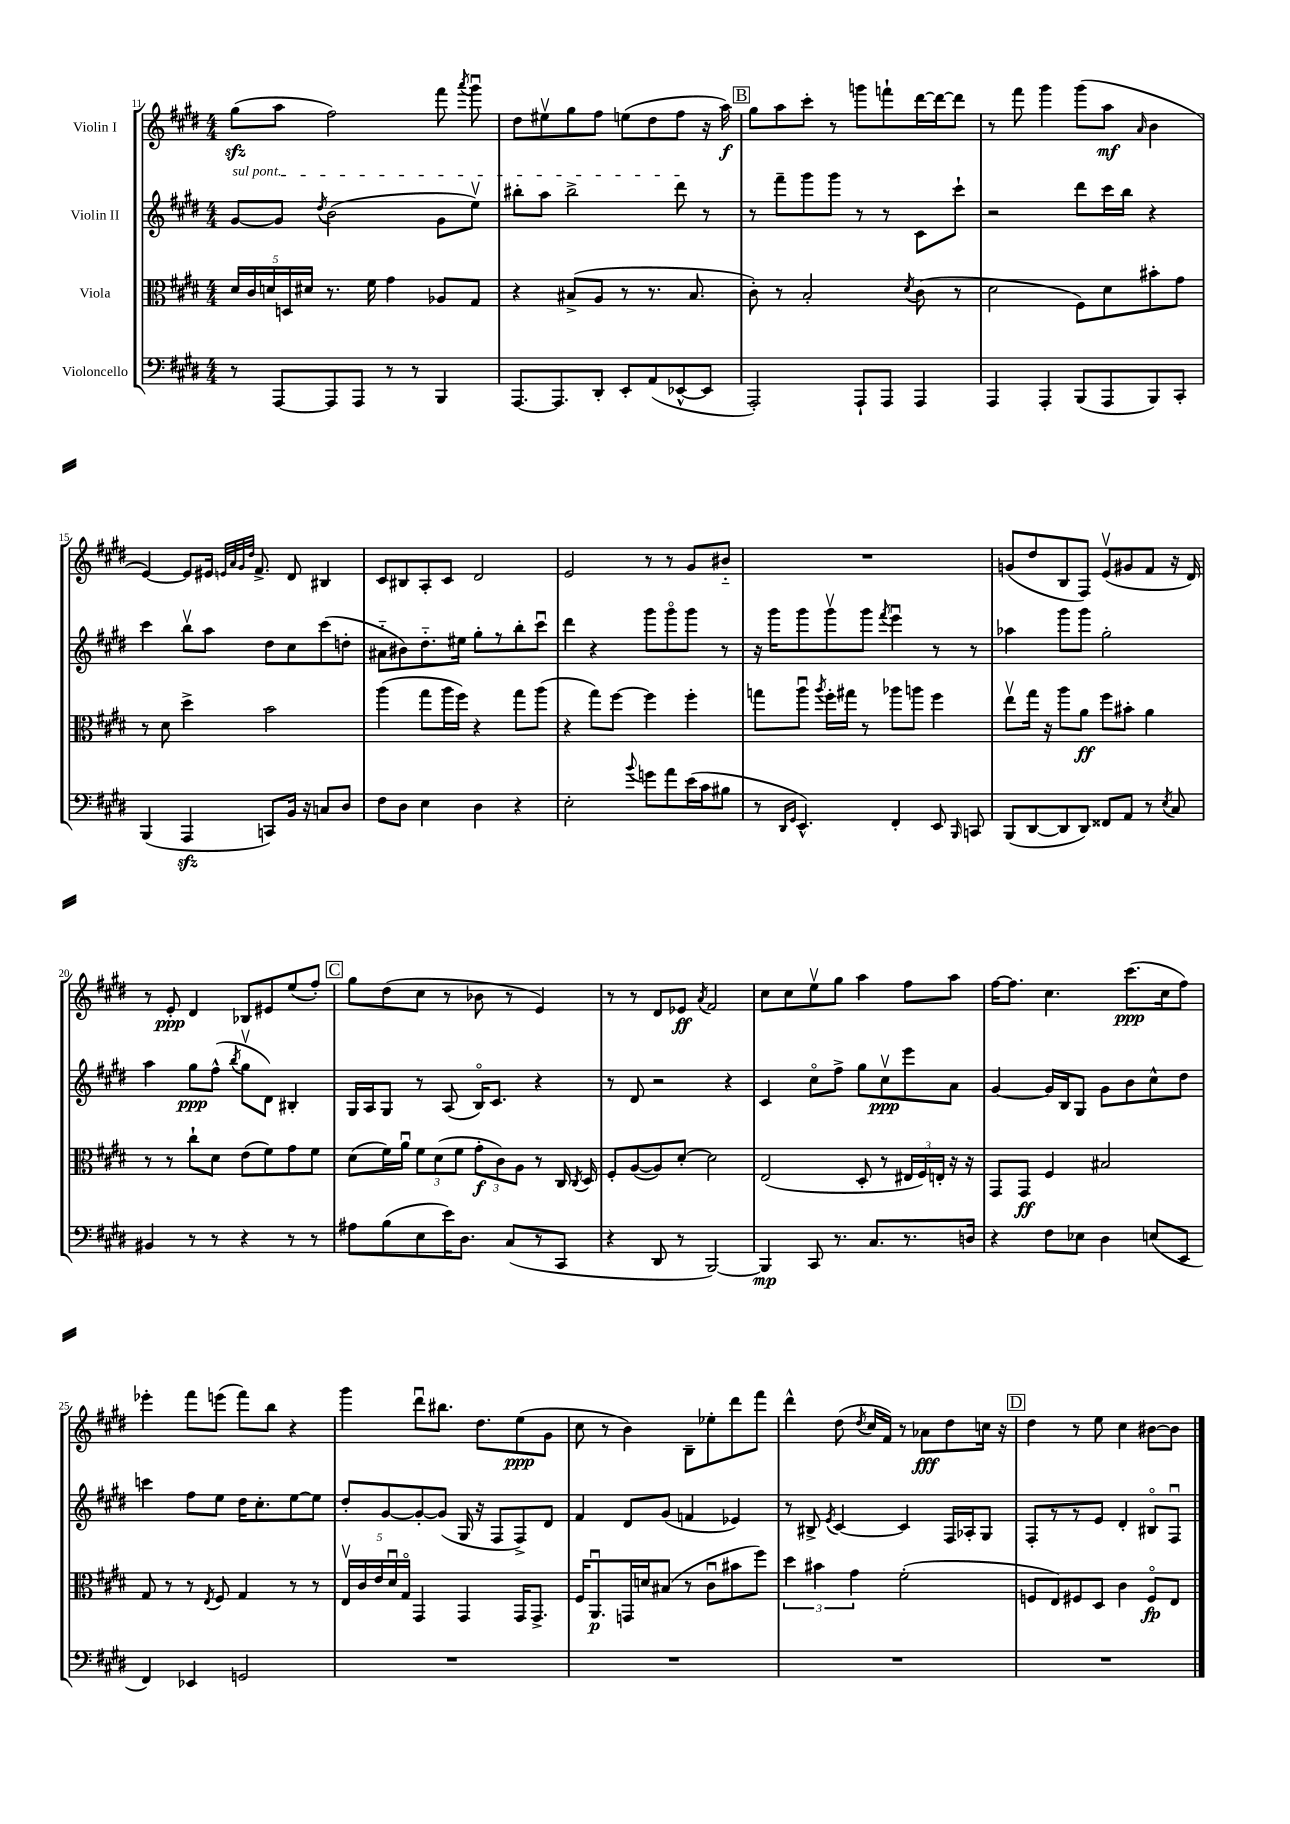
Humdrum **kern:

**kern	**dynam	**kern	**dynam	**kern	**dynam	**kern	**dynam
*part4	*part4	*part3	*part3	*part2	*part2	*part1	*part1
*staff4	*staff4	*staff3	*staff3	*staff2	*staff2	*staff1	*staff1
*I"Violoncello	*	*I"Viola	*	*I"Violin II	*	*I"Violin I	*
*clefF4	*	*clefC3	*	*clefG2	*	*clefG2	*
*k[f#c#g#d#]	*	*k[f#c#g#d#]	*	*k[f#c#g#d#]	*	*k[f#c#g#d#]	*
*M4/4	*	*M4/4	*	*M4/4	*	*M4/4	*
=11	=11	=11	=11	=11	=11	=11	=11
!	!	!	!	!LO:TX:a:i:t=sul pont.	!	!	!
8r	.	20d#/LL	.	[8g#/L	.	(8gg#zz\L	.
.	.	20c#/	.	.	.	.	.
.	.	20dn/	.	.	.	.	.
[8AAA/L	.	.	.	8g#/J]	.	8aa\J	.
.	.	20Dn/	.	.	.	.	.
.	.	20d#X/JJ	.	.	.	.	.
.	.	.	.	8qdd#/	.	.	.
8AAA/]	.	8.r	.	(2b\	.	2ff#\)	.
8AAA/J	.	.	.	.	.	.	.
.	.	16f#\	.	.	.	.	.
8r	.	4g#\	.	.	.	.	.
8r	.	.	.	.	.	.	.
4BBB/	.	8A-X/L	.	8g#\L	.	8fff#\	.
.	.	.	.	.	.	8qaaa/	.
.	.	8G#/J	.	8eev\J)	.	8ggg#u\	.
=12	=12	=12	=12	=12	=12	=12	=12
[8.AAA/L	.	4r	.	8bb#X'\L	.	8dd#\L	.
.	.	.	.	8aa\J	.	8ee#Xv\	.
8.AAA/]	.	.	.	.	.	.	.
.	.	(8B#X^/L	.	2bb#^\	.	8gg#\	.
8DD#'/J	.	8A/J	.	.	.	8ff#\J	.
8EE'/L	.	8r	.	.	.	(8een\L	.
(8AA/	.	8.r	.	.	.	8dd#\	.
[8EE-X^^/	.	.	.	8ddd#\	.	8ff#\J	.
.	.	8.B#/	.	.	.	.	.
8EE-/J]	.	.	.	8r	.	16r	.
.	.	.	.	.	.	16aa\)	f
!!LO:REH:place=s1:t=B
=13	=13	=13	=13	=13	=13	=13	=13
2AAA'/)	.	8c#'\)	.	8r	.	8gg#\L	.
.	.	8r	.	8fff#~\L	.	8aa\	.
.	.	2B'/	.	8ggg#\	.	8ccc#'\J	.
.	.	.	.	8ggg#\J	.	8r	.
8AAA`/L	.	.	.	8r	.	8gggn\L	.
8AAA/J	.	.	.	8r	.	8fffn`\	.
.	.	8qd#/	.	.	.	.	.
4AAA/	.	(8c#\	.	8c#\L	.	[16ddd#\L	.
.	.	.	.	.	.	16ddd#\J_	.
.	.	8r	.	8ccc#`\J	.	8ddd#\J]	.
=14	=14	=14	=14	=14	=14	=14	=14
4AAA/	.	2d#\	.	2r	.	8r	.
.	.	.	.	.	.	8fff#\	.
4AAA'/	.	.	.	.	.	4ggg#\	.
(8BBB/L	.	8F#\L)	.	8ddd#\L	.	(8ggg#\L	.
8AAA/	.	8d#\	.	16ccc#\L	.	8aa\J	mf
.	.	.	.	16bb\JJ	.	.	.
.	.	.	.	.	.	16qqa/	.
8BBB/)	.	8b#X'\	.	4r	.	4b\	.
8CC#'/J	.	8g#\J	.	.	.	.	.
!!LO:LB:g=z
=15	=15	=15	=15	=15	=15	=15	=15
(4BBB/	.	8r	.	4ccc#\	.	[4e/)	.
.	.	8d#\	.	.	.	.	.
4AAAzz/	.	4dd#^\	.	8bbv\L	.	8e/L]	.
.	.	.	.	8aa\J	.	16e#X/Jk	.
.	.	.	.	.	.	32qqen/LLL	.
.	.	.	.	.	.	32qqa/	.
.	.	.	.	.	.	32qqg#/	.
.	.	.	.	.	.	32qqdd#/JJJ	.
.	.	.	.	.	.	8.f#^/	.
8CCn/L)	.	2b\	.	8dd#\L	.	.	.
16BB/Jk	.	.	.	8cc#\	.	8d#/	.
16r	.	.	.	.	.	.	.
8Cn/L	.	.	.	(8ccc#\	.	4B#X/	.
8D#/J	.	.	.	8ddn'\J	.	.	.
=16	=16	=16	=16	=16	=16	=16	=16
8F#\L	.	(4aa\	.	8a#X\L	.	8c#/L	.
8D#\J	.	.	.	8b#X\)	.	8B#X/	.
4E\	.	8gg#\L	.	8.dd#\	.	8A'/	.
.	.	16aa\L	.	.	.	8c#/J	.
.	.	16ff#\JJ)	.	16ee#X\Jk	.	.	.
4D#\	.	4r	.	8gg#'\L	.	2d#/	.
.	.	.	.	8r	.	.	.
4r	.	8gg#\L	.	8bb'\	.	.	.
.	.	(8aa\J	.	8ccc#u\J	.	.	.
=17	=17	=17	=17	=17	=17	=17	=17
2E'\	.	4r	.	4ddd#\	.	2e/	.
.	.	8gg#\L)	.	4r	.	.	.
.	.	[8ff#\J	.	.	.	.	.
8qqb/	.	.	.	.	.	.	.
8gn\L	.	4ff#\]	.	8ggg#\L	.	8r	.
8a\	.	.	.	8ggg#\	.	8r	.
(16e\L	.	4ff#'\	.	8ggg#\J	.	8g#/L	.
16c#\J	.	.	.	.	.	.	.
8B#X\J	.	.	.	8r	.	8b#X/J	.
=18	=18	=18	=18	=18	=18	=18	=18
8r	.	8ggn\L	.	16r	.	1r	.
.	.	.	.	16ggg#\KL	.	.	.
16qqDD#/LL	.	.	.	.	.	.	.
16qqGG#/JJ	.	.	.	.	.	.	.
4.EE^^/)	.	8aau\J	.	8ggg#\	.	.	.
.	.	8qaa/	.	.	.	.	.
.	.	16ff#'\LL	.	8ggg#v\	.	.	.
.	.	16gg#X\JJ	.	.	.	.	.
.	.	8r	.	8ggg#\J	.	.	.
.	.	.	.	8qfff#/	.	.	.
4FF#'/	.	8aa-X\L	.	4eeeu\	.	.	.
.	.	8aan\J	.	.	.	.	.
8EE/	.	4ff#\	.	8r	.	.	.
16qqBBB/	.	.	.	.	.	.	.
8CCn/	.	.	.	8r	.	.	.
=19	=19	=19	=19	=19	=19	=19	=19
(8BBB/L	.	8eev\L	.	4aa-X\	.	(8gn/L	.
[8DD#/	.	16gg#\Jk	.	.	.	8dd#/	.
.	.	16r	.	.	.	.	.
8DD#/]	.	8aa\L	.	8ggg#\L	.	8B/	.
8DD#/J)	.	8a\J	ff	8ggg#\J	.	8F#/J)	.
8FF##X/L	.	8ff#\L	.	2gg#'\	.	(8ev/L	.
8AA/J	.	8b#X'\J	.	.	.	8g#X/	.
8r	.	4a\	.	.	.	8f#/J	.
8qE/	.	.	.	.	.	.	.
8C#/	.	.	.	.	.	16r	.
.	.	.	.	.	.	16d#/)	.
!!LO:LB:g=z
=20	=20	=20	=20	=20	=20	=20	=20
4BB#X/	.	8r	.	4aa\	.	8r	.
.	.	8r	.	.	.	8e'/	ppp
8r	.	8cc#`\L	.	8gg#\L	ppp	4d#/	.
8r	.	8d#\J	.	(8ff#^^\J	.	.	.
.	.	.	.	8qbb/	.	.	.
4r	.	(8e\L	.	8gg#v\L	.	8B-X/L	.
.	.	8f#\)	.	8d#\J)	.	8e#X/	.
8r	.	8g#\	.	4B#X'/	.	(8ee/	.
8r	.	8f#\J	.	.	.	8ff#'/J)	.
!!LO:REH:place=s1:t=C
=21	=21	=21	=21	=21	=21	=21	=21
8A#X\L	.	(8d#\L	.	16G#/LL	.	8gg#\L	.
.	.	.	.	16A/J	.	.	.
(8B\	.	16f#\L)	.	8G#/J	.	(8dd#\	.
.	.	16au\JJ	.	.	.	.	.
8E\	.	12f#\L	.	8r	.	8cc#\J	.
.	.	(12d#\	.	.	.	.	.
16e\K)	.	.	.	(8A/	.	8r	.
.	.	12f#\J	.	.	.	.	.
8.D#\J	.	.	.	.	.	.	.
.	.	12g#'\L	f	16B/KL)	.	8b-X\	.
.	.	.	.	8.c#/J	.	.	.
.	.	12c#\)	.	.	.	.	.
(8C#/L	.	.	.	.	.	8r	.
.	.	12A\J	.	.	.	.	.
8r	.	8r	.	4r	.	4e/)	.
8CC#/J	.	16C#/	.	.	.	.	.
.	.	8qC#/	.	.	.	.	.
.	.	16D#/	.	.	.	.	.
=22	=22	=22	=22	=22	=22	=22	=22
4r	.	8F#'/L	.	8r	.	8r	.
.	.	([8A/	.	8d#/	.	8r	.
8DD#/	.	8A/])	.	2r	.	8d#/L	.
8r	.	[8d#'/J	.	.	.	8e-X/J	ff
.	.	.	.	.	.	8qa/	.
[2BBB/)	.	2d#\]	.	.	.	2f#/	.
.	.	.	.	4r	.	.	.
=23	=23	=23	=23	=23	=23	=23	=23
4BBB/]	mp	(2E/	.	4c#/	.	8cc#\L	.
.	.	.	.	.	.	8cc#\	.
8CC#/	.	.	.	8cc#\L	.	8eev\	.
8.r	.	.	.	8ff#^\J	.	8gg#\J	.
.	.	8D#'/	.	8gg#\L	.	4aa\	.
8.C#/L	.	.	.	.	.	.	.
.	.	8r	.	8cc#v\	ppp	.	.
8.r	.	24E#X/LL	.	8eee\	.	8ff#\L	.
.	.	24F#/)	.	.	.	.	.
.	.	24En'/JJ	.	.	.	.	.
.	.	16r	.	8a\J	.	8aa\J	.
16Dn/Jk	.	16r	.	.	.	.	.
=24	=24	=24	=24	=24	=24	=24	=24
4r	.	8GG#/L	.	[4g#/	.	[16ff#\KL	.
.	.	.	.	.	.	8.ff#\J]	.
.	.	8GG#/J	ff	.	.	.	.
8F#\L	.	4F#/	.	16g#/LL]	.	4.cc#\	.
.	.	.	.	16B/J	.	.	.
8E-X\J	.	.	.	8G#/J	.	.	.
4D#\	.	2B#X/	.	8g#\L	.	.	.
.	.	.	.	8b\	.	(8.ccc#\L	ppp
(8En/L	.	.	.	8cc#^^\	.	.	.
.	.	.	.	.	.	16cc#\k	.
8EE/J	.	.	.	8dd#\J	.	8ff#\J)	.
!!LO:LB:g=z
=25	=25	=25	=25	=25	=25	=25	=25
4FF#/)	.	8G#/	.	4cccn\	.	4eee-X'\	.
.	.	8r	.	.	.	.	.
4EE-X/	.	8r	.	8ff#\L	.	8fff#\L	.
.	.	8qE/	.	.	.	.	.
.	.	8F#/	.	8ee\J	.	(8eeen\J	.
2GGn/	.	4G#/	.	16dd#\KL	.	8fff#\L)	.
.	.	.	.	8.cc#'\	.	.	.
.	.	.	.	.	.	8bb\J	.
.	.	8r	.	[8ee\	.	4r	.
.	.	8r	.	8ee\J]	.	.	.
=26	=26	=26	=26	=26	=26	=26	=26
1r	.	20Ev/LL	.	8dd#'/L	.	4ggg#\	.
.	.	20c#/	.	.	.	.	.
.	.	20e/	.	.	.	.	.
.	.	.	.	[8g#/	.	.	.
.	.	20d#u/	.	.	.	.	.
.	.	20G#/JJ	.	.	.	.	.
.	.	4GG#/	.	8g#'/_	.	8ddd#u\L	.
.	.	.	.	(8g#/J]	.	8.bb#X\J	.
.	.	4GG#/	.	16G#/	.	.	.
.	.	.	.	16r	.	8.dd#\L	.
.	.	.	.	8F#/L	.	.	.
.	.	16GG#/KL	.	8F#^/)	.	(8ee\	ppp
.	.	8.GG#^/J	.	.	.	.	.
.	.	.	.	8d#/J	.	8g#\J	.
=27	=27	=27	=27	=27	=27	=27	=27
1r	.	16F#/KL	.	4f#/	.	8cc#\	.
.	.	8.AAu/	p	.	.	.	.
.	.	.	.	.	.	8r	.
.	.	16GGn/L	.	8d#/L	.	4b\)	.
.	.	16dn/J	.	.	.	.	.
.	.	(8B#X/J	.	(8g#/J	.	.	.
.	.	8r	.	4fn/	.	8B~\L	.
.	.	8c#u\L	.	.	.	8ee-X'\	.
.	.	8b#X\	.	4e-X/)	.	8ddd#\	.
.	.	8ff#\J)	.	.	.	8fff#\J	.
=28	=28	=28	=28	=28	=28	=28	=28
1r	.	6dd#\	.	8r	.	4ddd#^^\	.
.	.	.	.	8B#X^/	.	.	.
.	.	6b#X\	.	.	.	.	.
.	.	.	.	8qe/	.	.	.
.	.	.	.	[4c#/	.	(8dd#\	.
.	.	6g#\	.	.	.	.	.
.	.	.	.	.	.	8qdd#/	.
.	.	.	.	.	.	16cc#/LL	.
.	.	.	.	.	.	16f#/JJ)	.
.	.	(2f#'\	.	4c#/]	.	8r	.
.	.	.	.	.	.	8a-X\L	fff
.	.	.	.	16F#/LL	.	8dd#\	.
.	.	.	.	16A-X'/J	.	.	.
.	.	.	.	8G#/J	.	16ccn\Jk	.
.	.	.	.	.	.	16r	.
!!LO:REH:place=s1:t=D
=29	=29	=29	=29	=29	=29	=29	=29
1r	.	8Fn/L	.	8F#'/L	.	4dd#\	.
.	.	8E/)	.	8r	.	.	.
.	.	8F#X/	.	8r	.	8r	.
.	.	8D#/J	.	8e/J	.	8ee\	.
.	.	4c#\	.	4d#'/	.	4cc#\	.
.	.	8F#/L	fp	8B#X/L	.	[8b#X\L	.
.	.	8E/J	.	8F#u/J	.	8b#\J]	.
==	==	==	==	==	==	==	==
*-	*-	*-	*-	*-	*-	*-	*-
